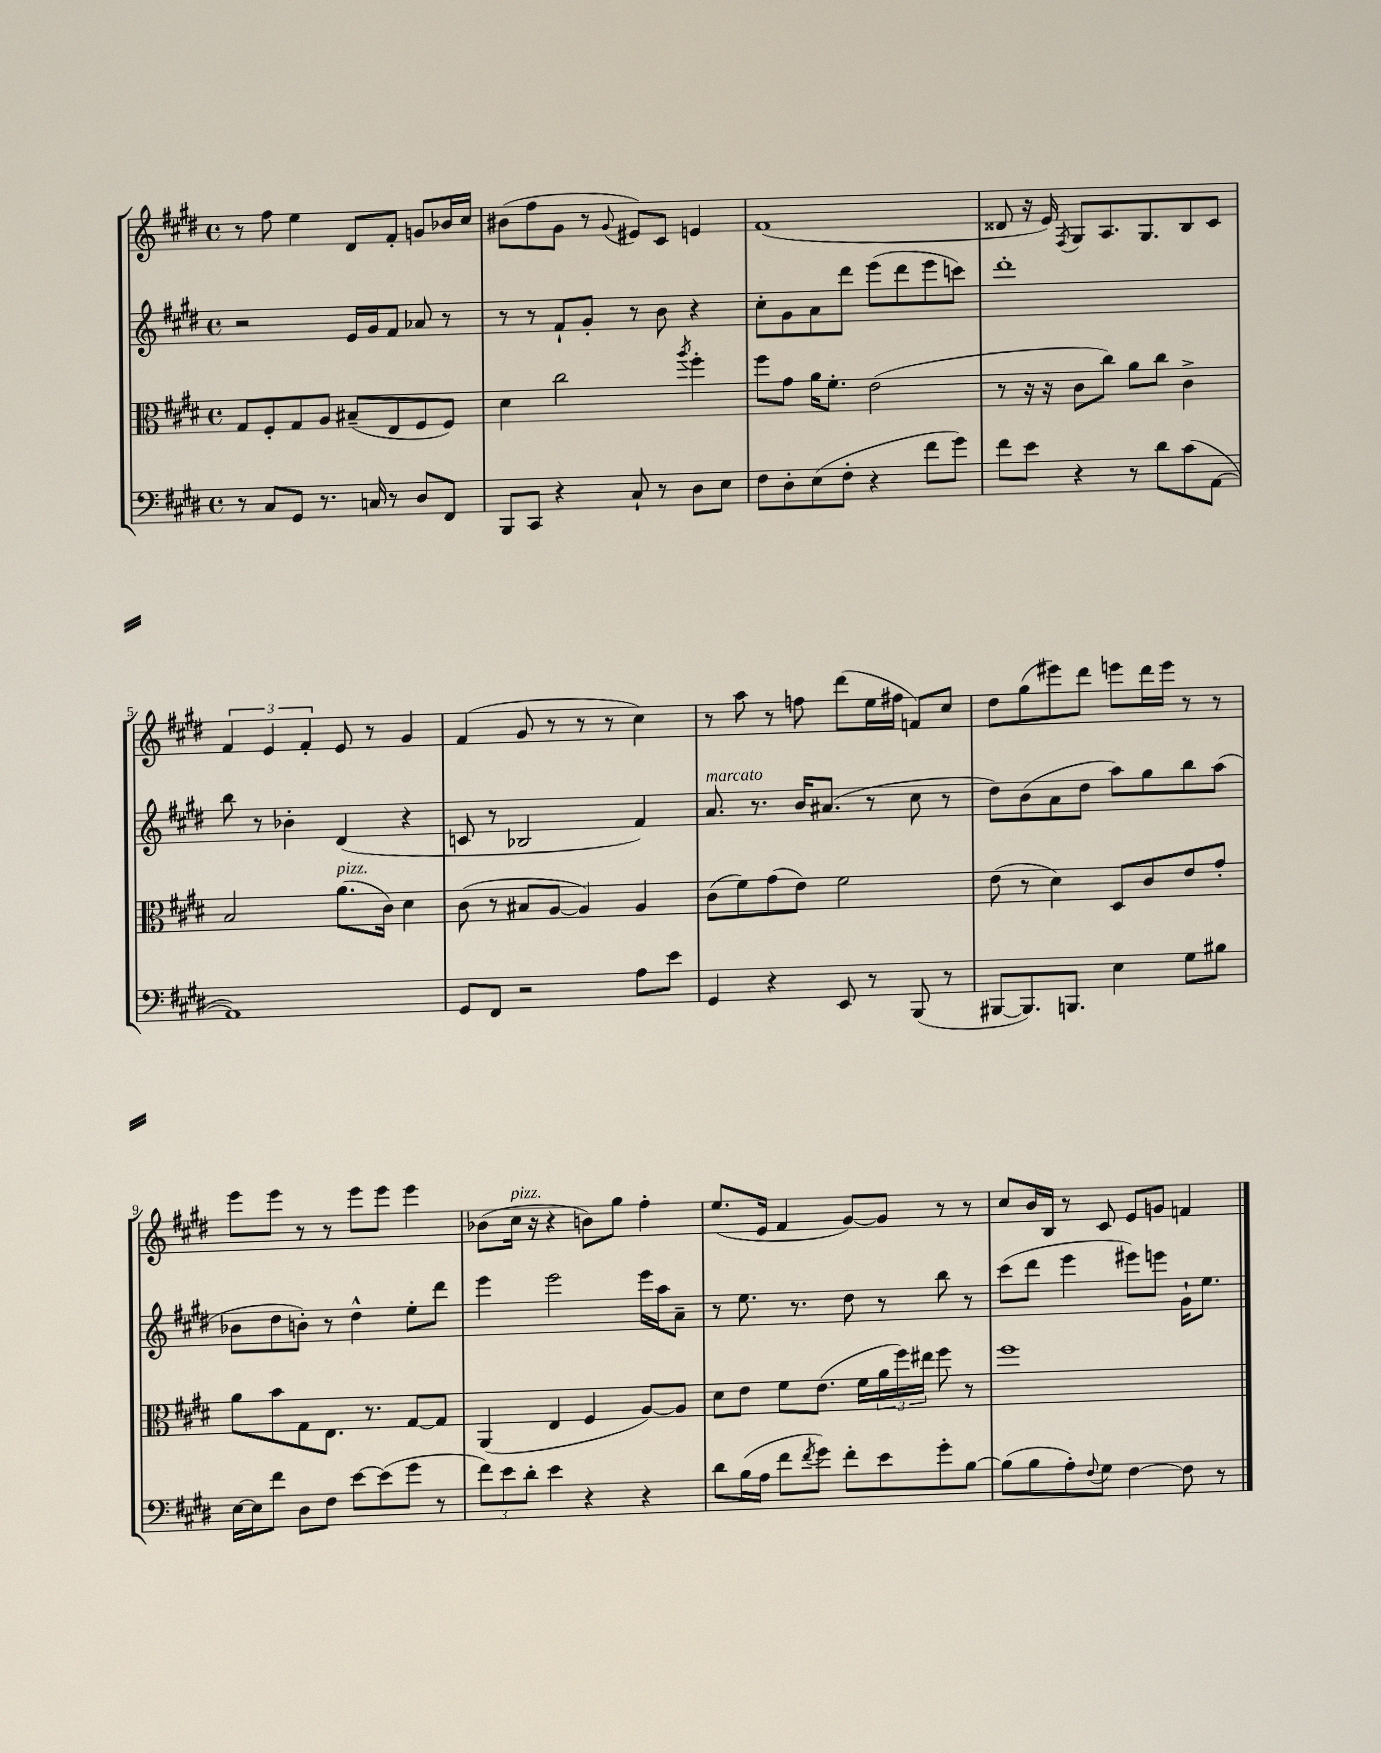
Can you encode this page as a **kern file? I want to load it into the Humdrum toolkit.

**kern	**kern	**kern	**kern
*staff4	*staff3	*staff2	*staff1
*clefF4	*clefC3	*clefG2	*clefG2
*k[f#c#g#d#]	*k[f#c#g#d#]	*k[f#c#g#d#]	*k[f#c#g#d#]
*M4/4	*M4/4	*M4/4	*M4/4
*met(c)	*met(c)	*met(c)	*met(c)
8r	8G#	2r	8r
8C#	8F#'	.	8ff#
8GG#	8G#	.	4ee
8.r	8A	.	.
.	(8B#~	16e	8d#
16C	.	16g#	.
8r	8E	8f#	8f#'
8D#	8F#	8a-	8g
8FF#	8F#)	8r	16b-
.	.	.	16cc#
=	=	=	=
8BBB	4d#	8r	(8b#
8CC#	.	8r	8ff#
4r	2cc#	8f#`	8g#
.	.	8g#'	8r
.	.	.	8qqg#
8C#`	.	8r	8e#)
8r	.	8b	8c#
.	8qaa	.	.
8D#	4ff#'	4r	4e
8E	.	.	.
=	=	=	=
8F#	8ff#	8cc#'	(1f#
8D#'	8g#	8g#	.
(8E	16a	8a	.
.	8.f#'	.	.
8F#'	.	8ddd#	.
4r	(2e	(8eee	.
.	.	8ddd#	.
8f#	.	8eee	.
8g#)	.	8ccc)	.
=	=	=	=
8f#	8r	1ddd#'	8d##
8e	16r	.	16r
.	16r	.	16e)
.	.	.	8qF#
4r	8c#	.	8G#
.	8cc#)	.	8.A
8r	8a	.	.
.	.	.	8.G#
8d#	8cc#	.	.
(8c#	4c#^	.	8B
[8AA	.	.	8c#
=	=	=	=
1AA])	2B	8bb	6f#
.	.	8r	.
.	.	.	6e
.	.	4b-'	.
.	.	.	6f#'
.	(8.a	(4d#	8e
.	.	.	8r
.	16c#)	.	.
.	4d#	4r	4g#
=	=	=	=
8GG#	(8c#	8c	(4f#
8FF#	8r	8r	.
2r	8B#	2B-	8g#
.	[8A	.	8r
.	4A])	.	8r
.	.	.	8r
8A	4A	4f#)	4cc#)
8e	.	.	.
=	=	=	=
4GG#	(8c#	8.a	8r
.	8f#)	.	8aa
.	.	8.r	.
4r	(8g#	.	8r
.	8e)	16b	8ff
.	.	(8.a#	.
8EE	2f#	.	(8ddd#
8r	.	8r	16ee
.	.	.	16ff#
(8BBB	.	8cc#	8f)
8r	.	8r	8cc#
=	=	=	=
[8BBB#	(8e	8dd#)	8dd#
8.BBB#])	8r	(8b	(8gg#
.	4d#)	8a	8eee#)
8.BBB	.	.	.
.	.	8dd#	8ddd#
4E	8D#	8aa)	8eee
.	8c#	8gg#	16ddd#
.	.	.	16eee
8G#	8e	8bb	8r
8B#	8g#'	(8aa	8r
=	=	=	=
[16E	8a	8b-	8eee
16E]	.	.	.
8f#	8b	8dd#	8eee
8D#	8G#	8b')	8r
8F#	8.E	8r	8r
[8e	.	4dd#^^	8eee
.	8.r	.	.
(8e]	.	.	8eee
8g#	[8G#	8ee'	4eee
8r	8G#]	8ddd#	.
=	=	=	=
12f#)	(4AA	4eee	(8b-
12e	.	.	.
.	.	.	16cc#
12d#'	.	.	.
.	.	.	16r
4e	4E	2eee	4r
4r	4F#	.	8b)
.	.	.	8gg#
4r	[8A)	16eee	4ff#'
.	.	16aa	.
.	8A]	8a~	.
=	=	=	=
8d#	8d#	8r	(8.ee
(16B	8e	8.ee	.
16A	.	.	16e
8f#	8f#	.	4f#
.	.	8.r	.
8qf#	.	.	.
8g#)	(8.e	.	.
8f#'	.	8dd#	[8g#)
.	16f#	.	.
8e	24a	8r	8g#]
.	24ff#)	.	.
.	24ee#	.	.
8g#'	8ff#	8bb	8r
[8B	8r	8r	8r
=	=	=	=
(8B]	1ff#	(8ccc#	8cc#
8B	.	8ddd#	16b
.	.	.	16B
8A')	.	4eee	8r
8qqF#	.	.	.
8G#	.	.	8c#
[4F#	.	8eee#)	8e
.	.	8eee	8g
8F#]	.	16g#`	4f
.	.	8.ee	.
8r	.	.	.
==	==	==	==
*-	*-	*-	*-
